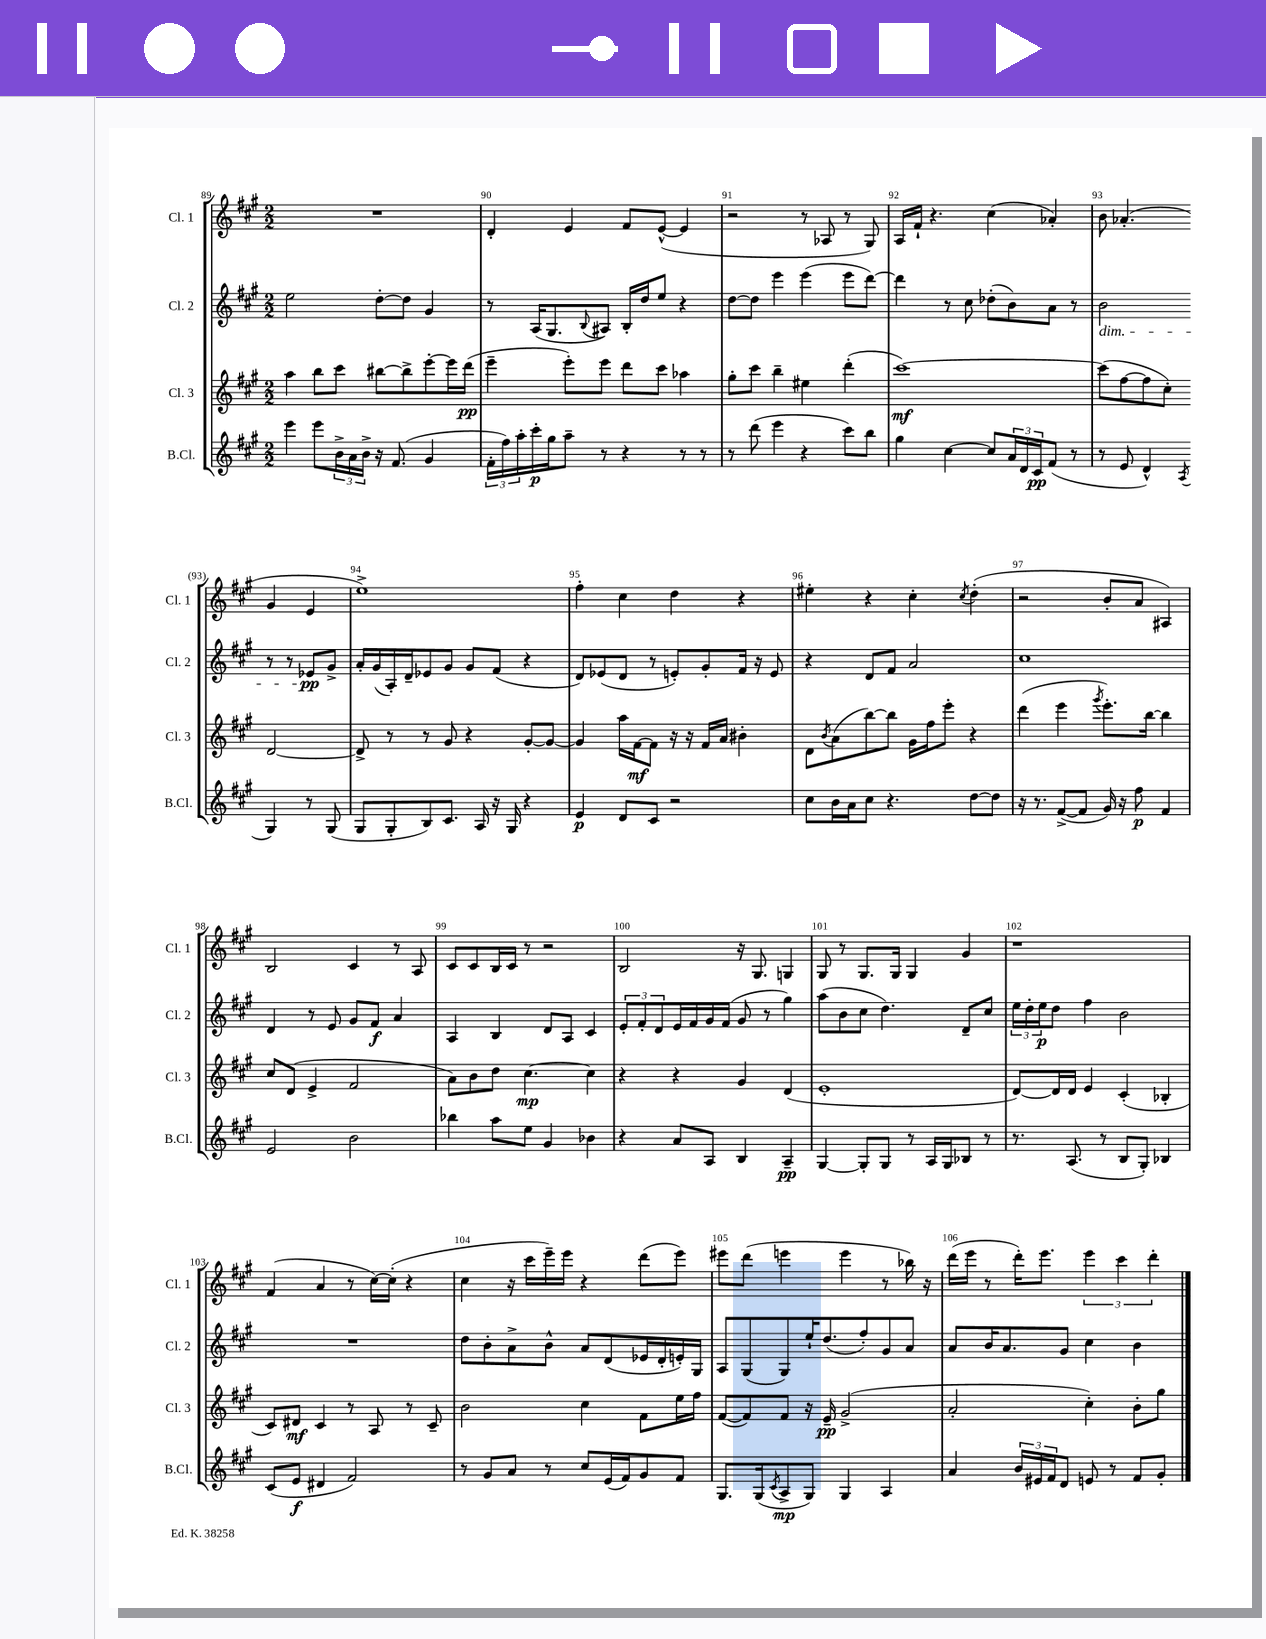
<<
\new StaffGroup <<
\new Staff = "s0" \with { instrumentName = "Cl. 1" shortInstrumentName = "Cl. 1" } {
    \clef treble \key a \major \numericTimeSignature \time 2/2
    R1 |
    d'4-. e'4 fis'8 e'8~-^( e'4 |
    r2 r8 aes8 r8 gis8) |
    a16 fis'16-! r4. cis''4( aes'4-.) |
    b'8 aes'4.-.( gis'4 e'4 |
    e''1->) |
    fis''4-. cis''4 d''4 r4 |
    eis''4-. r4 cis''4-. \acciaccatura { cis''8 } d''4-.( |
    r2 b'8-. a'8 ais4) |
    b2 cis'4 r8 a8 |
    cis'8 cis'8 b16 cis'16 r8 r2 |
    b2 r16 gis8. g4 |
    gis8 r8 gis8. gis16 gis4 gis'4 |
    r1 |
    fis'4( a'4 r8 cis''16~) cis''16-.( r4 |
    cis''4 r16 cis'''16 e'''16--) e'''16 r4 d'''8( e'''8) |
    eis'''8 d'''8( e'''4 e'''4 r8 bes''16) r16 |
    d'''16( e'''16 r8 d'''16-.) e'''8. \tuplet 3/2 { e'''4 cis'''4 d'''4-. } \bar "|." |
}
\new Staff = "s1" \with { instrumentName = "Cl. 2" shortInstrumentName = "Cl. 2" } {
    \clef treble \key a \major \numericTimeSignature \time 2/2
    e''2 d''8~-. d''8 gis'4 |
    r8 a16( gis8. \appoggiatura { b8 } ais8) b16-. d''16 e''8 r4 |
    d''8~ d''8 e'''4 e'''4( e'''8 d'''8~) |
    d'''4 r8 cis''8 des''8-.( b'8) a'8 r8 |
    b'2\dim r8 r8 ees'8\pp\! gis'8-> |
    a'16-. gis'16( a16-.) d'16-- ees'8 gis'8 gis'8 fis'8( r4 |
    d'8) ees'8( d'8 r8 e'8-.) gis'8-. fis'16 r16 e'8 |
    r4 d'8 fis'8 a'2 |
    cis''1 |
    d'4 r8 e'8 gis'8 fis'8\f a'4 |
    a4 b4 d'8 a8 cis'4 |
    \tuplet 3/2 { e'8-. fis'8-. d'8 } e'16 fis'16 gis'16 fis'16( gis'8 r8 gis''4) |
    a''8( b'8 cis''8 d''4.) d'8-- cis''8 |
    \tuplet 3/2 { e''16 d''16-. e''16\p } d''8 fis''4 b'2 |
    R1 |
    d''8 b'8-. a'8-> b'8-^ a'8 d'8( ees'16 d'16-. e'16-.) gis16 |
    a8 gis8( gis8) e''16-! d''8.( fis''8-.) gis'8 a'8 |
    a'8 b'16 a'8. gis'8 cis''4 b'4 \bar "|." |
}
\new Staff = "s2" \with { instrumentName = "Cl. 3" shortInstrumentName = "Cl. 3" } {
    \clef treble \key a \major \numericTimeSignature \time 2/2
    a''4 b''8 cis'''8 bis''8~ bis''8-> e'''8~-. e'''16 d'''16\pp( |
    e'''4-- e'''8-.) e'''8 d'''8 cis'''8 aes''4 |
    gis''8-. cis'''8 b''4-- eis''4 d'''4-.( |
    cis'''1~\mf) |
    cis'''8( fis''8~ fis''8 cis''8-.) d'2~ |
    d'8-> r8 r8 gis'8 r4 gis'8~-. gis'8~ |
    gis'4 a''16 fis'16~\mf fis'8 r16 r16 fis'16 a'16 bis'4-. |
    d'8 \acciaccatura { b'8 } a'8( b''8~) b''8 gis'16 fis''16 e'''8-. r4 |
    d'''4( e'''4 \acciaccatura { gis'''8 } e'''8.-.) b''16~ b''4 |
    cis''8 d'8( e'4-> fis'2 |
    a'8) b'8 d''8 cis''4.~\mp cis''4 |
    r4 r4 gis'4 d'4( |
    e'1-. |
    d'8~) d'16 d'16 e'4 cis'4-.( bes4-. |
    cis'8) dis'8\mf cis'4 r8 a8 r8 cis'8-- |
    b'2 cis''4 fis'8 e''16 fis''16 |
    fis'8~( fis'8) fis'8 r16 e'16--\pp gis'2->( |
    a'2-. cis''4-.) b'8-. gis''8 \bar "|." |
}
\new Staff = "s3" \with { instrumentName = "B.Cl." shortInstrumentName = "B.Cl." } {
    \clef treble \key a \major \numericTimeSignature \time 2/2
    e'''4 e'''8 \tuplet 3/2 { b'16-> a'16 b'16-> } r16 fis'8.( gis'4 |
    \tuplet 3/2 { fis'16-. fis''16) a''16-. } cis'''16-.\p gis''16 a''8-- r8 r4 r8 r8 |
    r8 d'''8( e'''4 r4 cis'''8) b''8 |
    gis''4 cis''4~ cis''8 \tuplet 3/2 { a'16 d'16 cis'16\pp } fis'8( r8 |
    r8 e'8 d'4-^) \acciaccatura { a8 } gis4 r8 gis8( |
    gis8 gis8-. b8) cis'8. a16 r16 gis16 r4 |
    e'4\p d'8 cis'8 r2 |
    cis''8 b'16 a'16 cis''8 r4. d''8~ d''8 |
    r16 r8. fis'8~->( fis'8 gis'16) r16 fis''8\p fis'4 |
    e'2 b'2 |
    bes''4 a''8 e''8 gis'4 bes'4 |
    r4 a'8 a8 b4 a4--\pp |
    gis4~ gis8-. gis8 r8 a16 gis16 bes8 r8 |
    r8. a8.( r8 b8 gis8-.) bes4 |
    cis'8( e'8\f dis'4 fis'2) |
    r8 gis'8 a'8 r8 cis''8 e'16( fis'16) gis'8 fis'8 |
    gis8. gis16( \acciaccatura { cis'8 } a8->\mp gis8) gis4 a4 |
    a'4 \tuplet 3/2 { b'16 eis'16 fis'16 } d'8 e'8 r8 fis'8 gis'8-. \bar "|." |
}
>>
>>
\layout { \context { \Score currentBarNumber = #89 \override BarNumber.break-visibility = ##(#f #t #t) barNumberVisibility = #all-bar-numbers-visible } }
